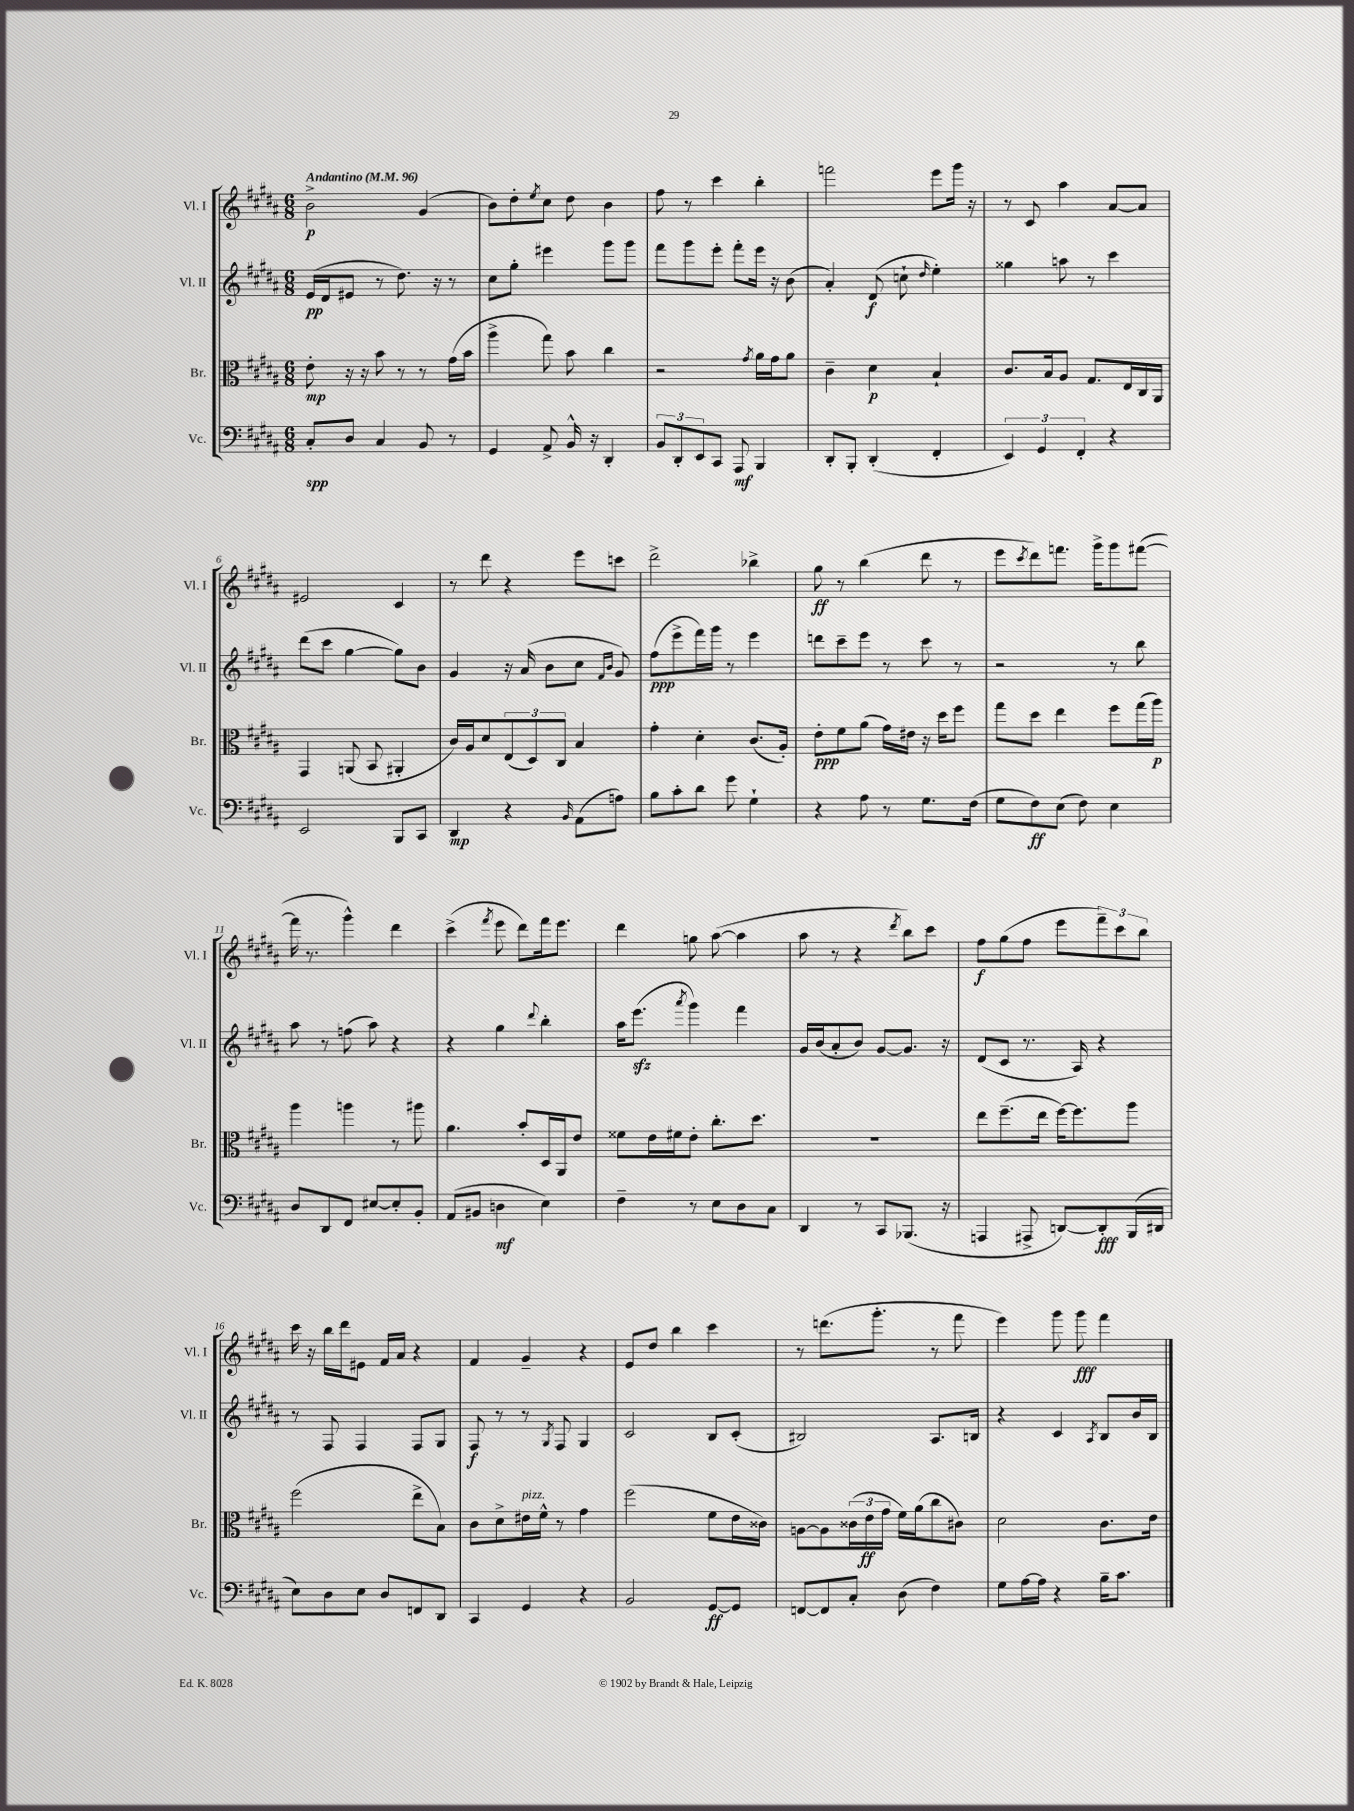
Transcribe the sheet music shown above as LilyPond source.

<<
\new StaffGroup <<
\new Staff = "s0" \with { instrumentName = "Vl. I" shortInstrumentName = "Vl. I" } {
    \clef treble \key b \major \numericTimeSignature \time 6/8 \tempo "Andantino" 4 = 96
    b'2->\p gis'4( |
    b'8) dis''8-. \acciaccatura { e''8 } cis''8 dis''8 b'4 |
    fis''8 r8 cis'''4 b''4-. |
    f'''2 e'''8 gis'''16 r16 |
    r8 cis'8 ais''4 ais'8~ ais'8 |
    eis'2 cis'4 |
    r8 dis'''8 r4 e'''8 c'''8 |
    dis'''2-> bes''4-> |
    gis''8\ff r8 b''4( dis'''8 r8 |
    e'''8 \acciaccatura { cis'''8 } dis'''8) f'''8. gis'''16-> gis'''8 fis'''8~( |
    fis'''16 r8. gis'''4-^) dis'''4 |
    cis'''4->( \acciaccatura { fis'''8 } e'''8 dis'''8) fis'''16 e'''8. |
    dis'''4 g''8 ais''8~( ais''4 |
    ais''8 r8 r4 \acciaccatura { dis'''8 } b''8) cis'''8 |
    fis''8\f gis''8( fis''8 e'''8 \tuplet 3/2 { fis'''8--) cis'''8 b''8 } |
    cis'''16 r16 b''16 dis'''16 eis'8 fis'16 ais'16 r4 |
    fis'4 gis'4-- r4 |
    e'8 dis''8 b''4 cis'''4 |
    r8 d'''8.( gis'''8.-. r8 fis'''8 |
    e'''4) gis'''8 gis'''8\fff fis'''4 \bar "|." |
}
\new Staff = "s1" \with { instrumentName = "Vl. II" shortInstrumentName = "Vl. II" } {
    \clef treble \key b \major \numericTimeSignature \time 6/8
    e'16\pp( dis'16 eis'8 r8 dis''8.) r16 r8 |
    cis''8 gis''8-. eis'''4 gis'''8 gis'''8 |
    fis'''8 gis'''8 e'''8-. fis'''8-. e'''16 r16 b'8( |
    ais'4-.) dis'8\f( c''8-! \grace { dis''16 } e''4-.) |
    gisis''4 a''8 r8 cis'''4 |
    dis'''8( cis'''8 gis''4~ gis''8) b'8 |
    gis'4 r16 ais'16( b'8 cis''8 \grace { fis'16 b'16 } gis'8) |
    fis''8\ppp( e'''8-> fis'''16) gis'''16 r8 e'''4 |
    d'''8 cis'''8-- e'''8 r8 cis'''8 r8 |
    r2 r8 b''8 |
    ais''8 r8 f''8( ais''8) r4 |
    r4 gis''4 \appoggiatura { dis'''8 } b''4-. |
    ais''16 e'''8.\sfz( \acciaccatura { ais'''8 } gis'''4) fis'''4 |
    gis'16 b'16( ais'8-. b'8) gis'8~ gis'8. r16 |
    dis'8( cis'8 r8. ais16) r4 |
    r8 fis8 fis4 fis8 gis8 |
    fis8\f r8 r8 \acciaccatura { gis8 } fis8 gis4 |
    cis'2 b8 cis'8-.( |
    bis2) ais8. b16 |
    r4 cis'4 \acciaccatura { ais8 } b8 b'16 b16 \bar "|." |
}
\new Staff = "s2" \with { instrumentName = "Br." shortInstrumentName = "Br." } {
    \clef alto \key b \major \numericTimeSignature \time 6/8
    e'8-.\mp r16 r16 b'8 r8 r8 gis'16( b'16 |
    ais''4-> gis''8) b'8 cis''4 |
    r2 \acciaccatura { gis'8 } ais'16 gis'16 ais'8 |
    cis'4-- dis'4\p b4-! |
    cis'8. b16 ais8 gis8. e16 cis16 ais,16 |
    gis,4 a,8( b,8 ais,4-. |
    cis'16) ais16 dis'8 \tuplet 3/2 { e8( dis8) cis8 } b4 |
    gis'4-. dis'4-. cis'8.( ais16-.) |
    e'8-.\ppp fis'8 ais'8( gis'16) eis'16 r16 dis''16 fis''8 |
    gis''8 dis''8 e''4 fis''8 gis''16( ais''16\p) |
    ais''4 a''4 r8 ais''8 |
    ais'4. b'8-. dis16 ais,16 e'8 |
    fisis'8 e'16 fis'16 e'8-. cis''8.-. dis''8. |
    R2. |
    e''8 fis''8.--( e''16 fis''16~) fis''8. ais''8 |
    fis''2( e''8-> b8) |
    cis'8 dis'8-> eis'16^\markup { \italic "pizz." } fis'16-^ r8 gis'4 |
    fis''2( fis'8 e'16 cisis'16) |
    a8~ a8 \tuplet 3/2 { cisis'16( e'16\ff gis'16 } fis'16) ais'16( cis''8 cis'8) |
    dis'2 cis'8. e'16 \bar "|." |
}
\new Staff = "s3" \with { instrumentName = "Vc." shortInstrumentName = "Vc." } {
    \clef bass \key b \major \numericTimeSignature \time 6/8
    cis8-.\spp dis8 cis4 b,8 r8 |
    gis,4 ais,8-> b,16-^ r16 dis,4-. |
    \tuplet 3/2 { b,8 dis,8-. e,8 } cis,8 ais,,8\mf b,,4 |
    dis,8-. b,,8-. dis,4-.( fis,4-. |
    \tuplet 3/2 { e,4) gis,4 fis,4-. } r4 |
    e,2 b,,8 cis,8 |
    dis,4\mp r4 \grace { b,16 } ais,8( a8) |
    b8 cis'8-. dis'8 gis'8 gis4-! |
    r4 ais8 r8 gis8. fis16( |
    gis8 fis8\ff) e8( fis8) e4 |
    dis8 dis,8 fis,8 eis8~ eis8-. b,8-. |
    ais,8( bis,8 d4\mf e4) |
    fis4-- r8 e8 dis8 cis8 |
    dis,4 r8 cis,8 bes,,8.( r16 |
    a,,4 ais,,8-> d,8~) d,8-.\fff b,,16( dis,16 |
    e8) dis8 e8 dis8 f,8 dis,8 |
    cis,4 gis,4 r4 |
    b,2 gis,8~\ff gis,8 |
    f,8~ f,8 cis8-. dis8( fis4) |
    gis8 ais16~ ais16 r4 b16-- cis'8. \bar "|." |
}
>>
>>
